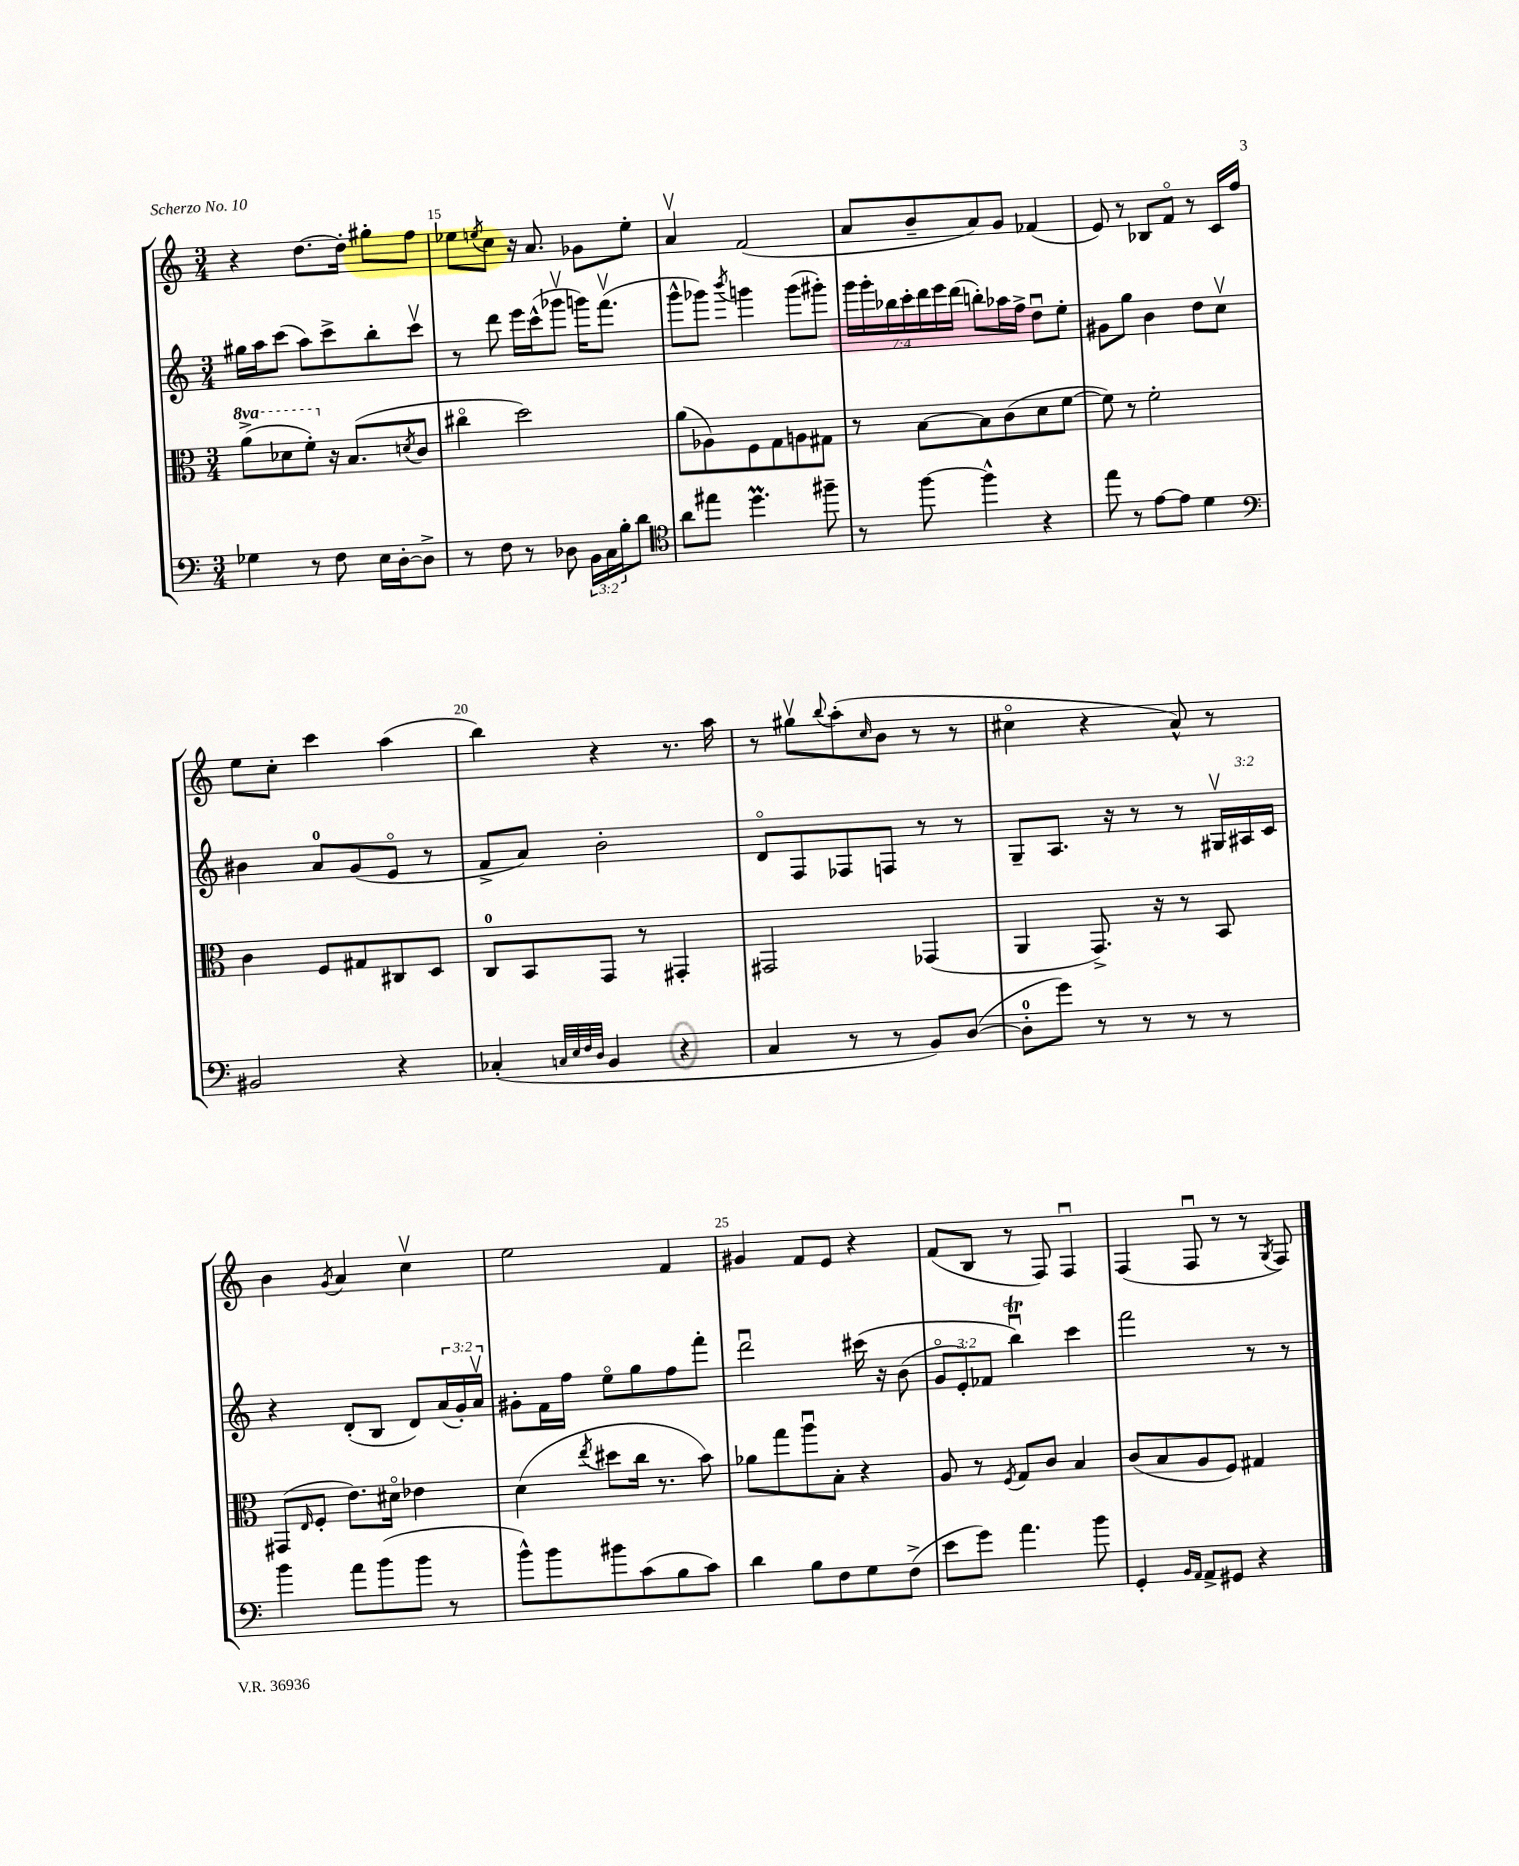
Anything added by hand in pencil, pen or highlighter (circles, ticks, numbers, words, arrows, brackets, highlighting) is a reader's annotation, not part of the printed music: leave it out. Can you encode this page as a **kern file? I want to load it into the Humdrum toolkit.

**kern	**kern	**kern	**kern
*staff4	*staff3	*staff2	*staff1
*clefF4	*clefC3	*clefG2	*clefG2
*k[]	*k[]	*k[]	*k[]
*M3/4	*M3/4	*M3/4	*M3/4
4G-\	(8aa^\L	16gg#\LL	4r
.	.	16aa\J	.
.	8dd-\	(8ccc\J	.
8r	8ff'\J)	8aa\L)	[8.dd\L
8F\	16r	8ccc^\	.
.	(8.B/L	.	16dd'\]Jk
16E\LL	.	8bb'\	8gg#'\L
[16D'\J	.	.	.
.	8qd/	.	.
8D^\]J	8c/J	8cccv\J	8ff\J
=	=	=	=
8r	4cc#o\	8r	8ee-\L
.	.	.	8qee/
8F\	.	8ddd\	8cc\J
8r	2dd\)	16eee\LL	16r
.	.	(16ccc^^\J	8.a/
8D-\	.	8ggg-v\J	.
24BB\LL	.	16ggg\LK)	8g-\L
24C\	.	.	.
.	.	(8.fffv\J	.
24B'\J	.	.	.
8d\J	.	.	8ee'\J
=	=	=	=
*clefC4	*	*	*
8a\L	(8a\L	8ggg^^\L	4av/
8ee#\J	8A-\)	8ggg-\J)	.
.	.	8qbbb/	.
4.dd\	8F\	4ggg\	(2f/
.	8G\	.	.
.	8A\	(8ggg\L	.
8ff#~\	8G#\J	8ggg#'\J)	.
=	=	=	=
8r	8r	28ggg\LL	8a/L
.	.	28ggg'\	.
.	.	28bb-\	.
.	.	28ccc'\	.
[8ff\	[8B\L	.	8b~/
.	.	28ddd\	.
.	.	28eee\	.
.	.	(28ddd\JJ	.
4ff^^\]	8B\]	8bb'\L)	8a/)
.	(8c\	16aa-\L	8g/J
.	.	16ff^\JJ	.
4r	8d\	8ddu\L	(4f-/
.	[8f\J	8ee'\J	.
=	=	=	=
8ee\	8f\])	8g#\L	8e/)
8r	8r	8gg\J	8r
[8e\L	2f'\	4b\	8B-/L
8e\]J	.	.	8fo/J
4d\	.	8dd\L	8r
.	.	8ccv\J	16c/LL
.	.	.	16ff/JJ
=	=	=	=
*clefF4	*	*	*
2BB#/	4c\	4b#\	8ee\L
.	.	.	8cc'\J
.	8F/L	8a/L	4ccc\
.	8G#/	(8g/	.
4r	8C#/	8eo/J	(4aa\
.	8D/J	8r	.
=	=	=	=
(4C-'/	8C/L	8f^/L	4bb\)
.	8BB/	8a/J)	.
32qqC/LLL	.	.	.
32qqE/	.	.	.
32qqF/	.	.	.
32qqD/JJJ	.	.	.
4BB/	8GG/J	2b'\	4r
.	8r	.	.
4r	4GG#'/	.	8.r
.	.	.	16aa\
=	=	=	=
4C/	2GG#/	8do/L	8r
.	.	8F/	8gg#v\L
.	.	.	8qqbb/
8r	.	8F-/	(8aa'\
.	.	.	16qqcc/
8r	.	8F/J	8b\J
8BB/L)	(4GG-/	8r	8r
([8D/J	.	8r	8r
=	=	=	=
8D'\]L	4AA/	8G~/L	4cc#o\
8g\J)	.	8.A/J	.
8r	8.GG^/)	.	4r
.	.	16r	.
8r	.	8r	.
.	16r	.	.
8r	8r	8r	8a^^/)
8r	8BB/	24G#v/LL	8r
.	.	24A#/	.
.	.	24c/JJ	.
=	=	=	=
4b\	(8GG#/L	4r	4b\
.	16qqE/	.	.
.	8F'/J	.	.
.	.	.	8qg/
8a\L	8.e\L)	(8d'/L	4a/
(8b\	.	8B/J	.
.	16d#o\Jk	.	.
8b\J	4e-\	8d/L)	4ccv\
8r	.	(24a/L	.
.	.	24g'/)	.
.	.	24av/JJ	.
=	=	=	=
8b^^\L)	(4d\	8g#'\L	2ee\
8b\	.	16f\L	.
.	.	16ff\JJ	.
.	8qee/	.	.
8b#\	8dd#\L	8eeo\L	.
(8c\	16cc\Jk	8gg\	.
.	8.r	.	.
8B\	.	8ff\	4f/
8c\J)	8b\)	8fff'\J	.
=	=	=	=
4d\	8a-\L	2dddu\	4g#/
.	8gg\	.	.
8B\L	8aau\	.	8f/L
8F\	8B'\J	.	8e/J
8G\	4r	&(16ccc#\	4r
.	.	16r	.
(8F^\J	.	(8b\	.
=	=	=	=
8e\L	8A/	12go/L	(8f/L
.	.	12e'/)	.
8g\J)	8r	.	8B/J
.	.	12f-/J	.
.	8qF/	.	.
4.a\	8G/L	4bbu\&)	8r
.	8c/J	.	8F/)
.	4B/	4ccc\	4Fu/
8b\	.	.	.
=	=	=	=
4GG'/	(8c/L	2fff\	(4F/
.	8B/	.	.
16qqBB/LL	.	.	.
16qqAA/JJ	.	.	.
8AA^/L	8A/	.	8Fu/
8GG#/J	8F/J)	.	8r
4r	4G#/	8r	8r
.	.	.	8qG/
.	.	8r	8F/)
==	==	==	==
*-	*-	*-	*-
